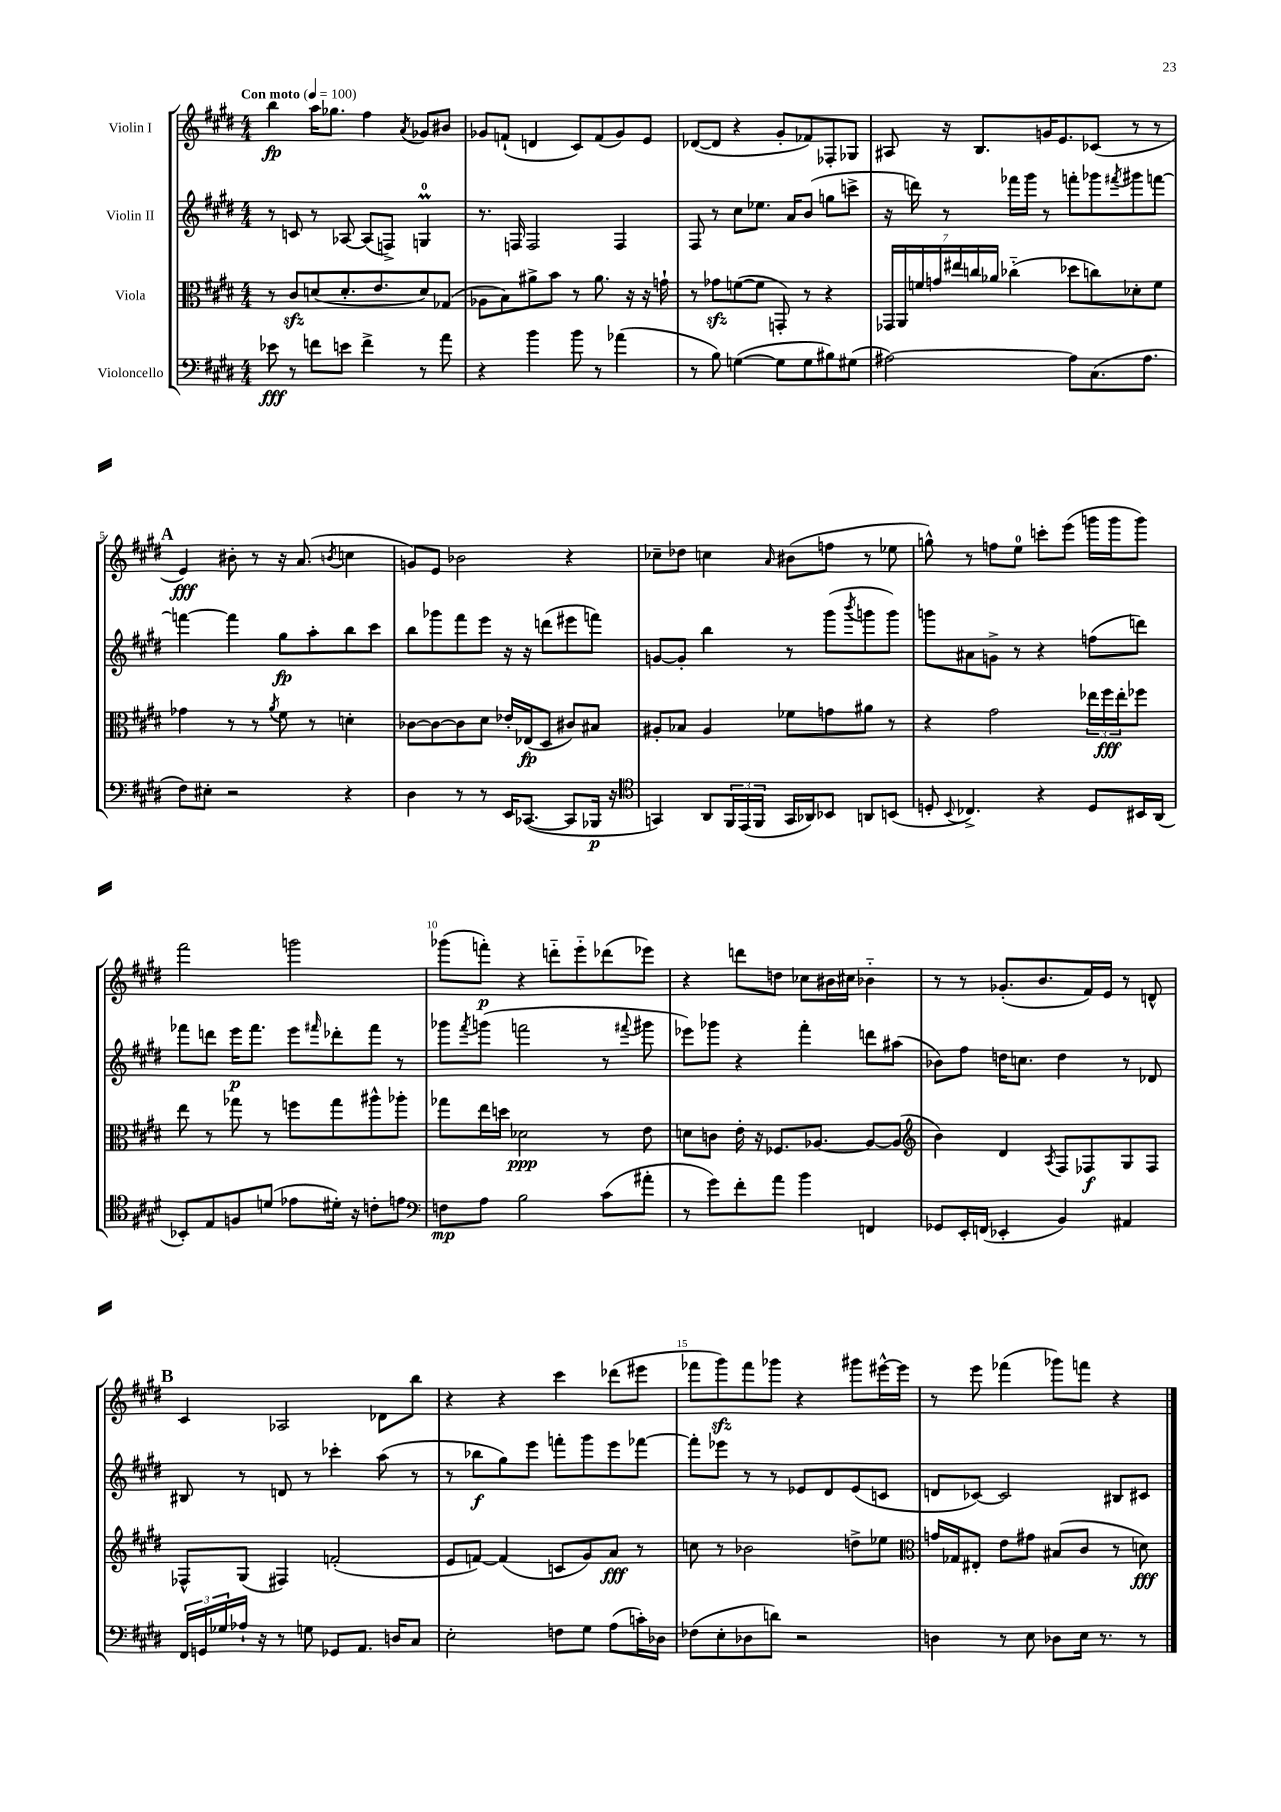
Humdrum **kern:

**kern	**kern	**kern	**kern
*staff4	*staff3	*staff2	*staff1
*clefF4	*clefC3	*clefG2	*clefG2
*k[f#c#g#d#]	*k[f#c#g#d#]	*k[f#c#g#d#]	*k[f#c#g#d#]
*M4/4	*M4/4	*M4/4	*M4/4
*MM100	*MM100	*MM100	*MM100
8e-	8r	8r	4bb
8r	8c#	8c	.
8f	(8d	8r	16aa
.	.	.	8.gg-
8e	8.d'	[8A-	.
4f^	.	(8A-]	4ff#
.	8.e	.	.
.	.	8F^)	.
.	.	.	8qa
8r	8d)	4G	8g-
8a	(8G-	.	8b#
=	=	=	=
4r	8A-	8.r	8g-
.	8B)	.	(8f`
.	.	16F	.
4b	8a#^	2F	4d
.	8b	.	.
8b	8r	.	8c#)
8r	8.a#	.	(8f
(4a-	.	4F	8g-)
.	16r	.	.
.	16r	.	8e
.	16g`	.	.
=	=	=	=
8r	8r	8F#	([8d-
8B)	8g-	8r	8d-]
([4G	([8f	8cc#	4r
.	8f]	8.ee-	.
8G]	8GG')	.	8g#'
.	.	16a	.
8G	8r	(8b	8f-)
8B#)	4r	8gg	8F-'
(8G#	.	8ccc^	8G-
=	=	=	=
[2A#)	28GG-	16r	8A#
.	28AA	.	.
.	.	16ddd)	.
.	28f	.	.
.	28g	.	.
.	.	8r	16r
.	28ee#	.	.
.	28cc	.	.
.	.	.	8.B
.	28a-	.	.
.	(4cc-'~	16fff-	.
.	.	16ggg#	.
.	.	8r	16g
.	.	.	8.e
8A#]	8dd-	8fff'	.
(8.C#	8cc)	8ggg-	(8c-
.	.	8qfff#	.
.	8d-'	8ggg#	8r
8.A#	.	.	.
.	8f	[8fff	8r
=	=	=	=
8F#)	4g-	4fff_	4e)
8E#'	.	.	.
2r	8r	4fff]	8b#'
.	8r	.	8r
.	8qa	.	.
.	8f#	8gg#	16r
.	.	.	(8.a
.	8r	8aa'	.
.	.	.	8qb
4r	4d'	8bb	4cc
.	.	8ccc#	.
=	=	=	=
4D#	[8c-	8bb	8g)
.	8c-_	8ggg-	8e
8r	8c-]	8fff#	2b-
8r	8d#	8eee	.
16EE	16e-'	16r	.
([8.CC-	(16E-	16r	.
.	8D#	(8ddd	.
8CC-]	8c#)	8eee#	4r
16BBB-	8B#	8fff)	.
16r	.	.	.
=	=	=	=
*clefC4	*	*	*
4GG)	8A#'	[8g	8cc-~
.	8B-	8g']	8dd-
8AA	4A#	4bb	4cc
24FF#	.	.	.
(24EE	.	.	.
24FF#	.	.	.
.	.	.	16qqa
16GG	8f-	8r	(8b#
16AA-)	.	.	.
8BB-	8g	(8ggg#	8ff
.	.	8qbbb	.
8AA	8a#	8ggg	8r
(8BB	8r	8ggg)	8ee-
=	=	=	=
8D'	4r	8ggg	8gg^^)
8qqBB	.	.	.
4.C-^)	.	8a#	8r
.	2g#	8g^	8ff
.	.	8r	8ee
4r	.	4r	8ccc'
.	.	.	(8eee
8D	24ee-	(8ff	16ggg
.	24ff#	.	.
.	.	.	16ggg
.	24ee-'	.	.
16BB#	8ff-	8ddd)	8ggg)
(16AA	.	.	.
=	=	=	=
8BB-')	8ee	8fff-	2fff#
8E	8r	8ddd	.
8F	8gg-	16eee	.
.	.	8.fff-	.
(8d	8r	.	.
8e-	8ff	8eee	2ggg
.	.	16qqfff#	.
16d#')	8gg-	8ddd-'	.
16r	.	.	.
8c'	8aa#^^	8fff#	.
8e	8aa-'	8r	.
=	=	=	=
*clefF4	*	*	*
8F	8gg-	8ggg-	(8ggg-
.	.	8qfff#	.
8A	16ee	(8ggg	8fff')
.	16dd	.	.
2B	2d-	2fff	4r
.	.	.	8ddd'~
.	.	.	8eee'~
(8c#	8r	8r	(8ddd-
.	.	8qqfff#	.
8a#'	8e	8ggg#	8eee-)
=	=	=	=
8r	8d	8eee-)	4r
8g#)	8c	8ggg-	.
8f#'	16e'	4r	8ddd
.	16r	.	.
8a	8.F-	.	8dd
4b	.	4fff#'	8cc-
.	[8.A-	.	.
.	.	.	16b#
.	.	.	16cc#
4FF	8A-_	8ddd	4b-'~
.	(8A-]	(8aa#	.
=	=	=	=
*	*clefG2	*	*
8GG-	4b)	8b-)	8r
16EE'	.	8ff#	8r
(16FF	.	.	.
4EE-'	4d#	16dd	(8.g-'
.	.	8.cc	.
.	.	.	8.b
.	8qA	.	.
4BB)	8F#	4dd	.
.	8F-	.	16f#)
.	.	.	16e
4AA#	8G#	8r	8r
.	8F-	8d-	8d^^
=	=	=	=
24FF#	8F-^^	8B#	4c#
24GG	.	.	.
24G-	.	.	.
16A-`	(8G#	8r	.
16r	.	.	.
8r	4F#)	8d	2A-
8G	.	8r	.
8GG-	(2f'	4ccc-'	.
8.AA	.	.	.
.	.	(8aa	8d-
16D	.	.	.
8C#	.	8r	8bb
=	=	=	=
2E'	8e	8r	4r
.	[8f)	8bb-	.
.	(4f]	8gg#)	4r
.	.	8eee	.
8F	8c	8fff'	4ccc#
8G#	8g#)	8ggg#	.
(8A	8a	8eee	(8ddd-
16c')	8r	[8fff-	8eee#
16D-	.	.	.
=	=	=	=
(8F-	8cc	8fff-']	8fff-
8E'	8r	8eee-	8ggg#)
8D-	2b-	8r	8fff-
8d)	.	8r	8ggg-
2r	.	8e-	4r
.	.	8d#	.
.	8dd^	(8e-	8ggg#
.	8ee-	8c	[16eee#^^
.	.	.	16eee#]
=	=	=	=
*	*clefC3	*	*
4D	16g	8d	8r
.	16G-	.	.
.	8E#'	[8c-)	8eee
8r	8e	2c-]	(4fff-
8E	8g#	.	.
8D-	(8B#	.	8ggg-)
16E	8c#	.	8fff
8.r	.	.	.
.	8r	8B#	4r
8r	8d)	8c#	.
==	==	==	==
*-	*-	*-	*-
